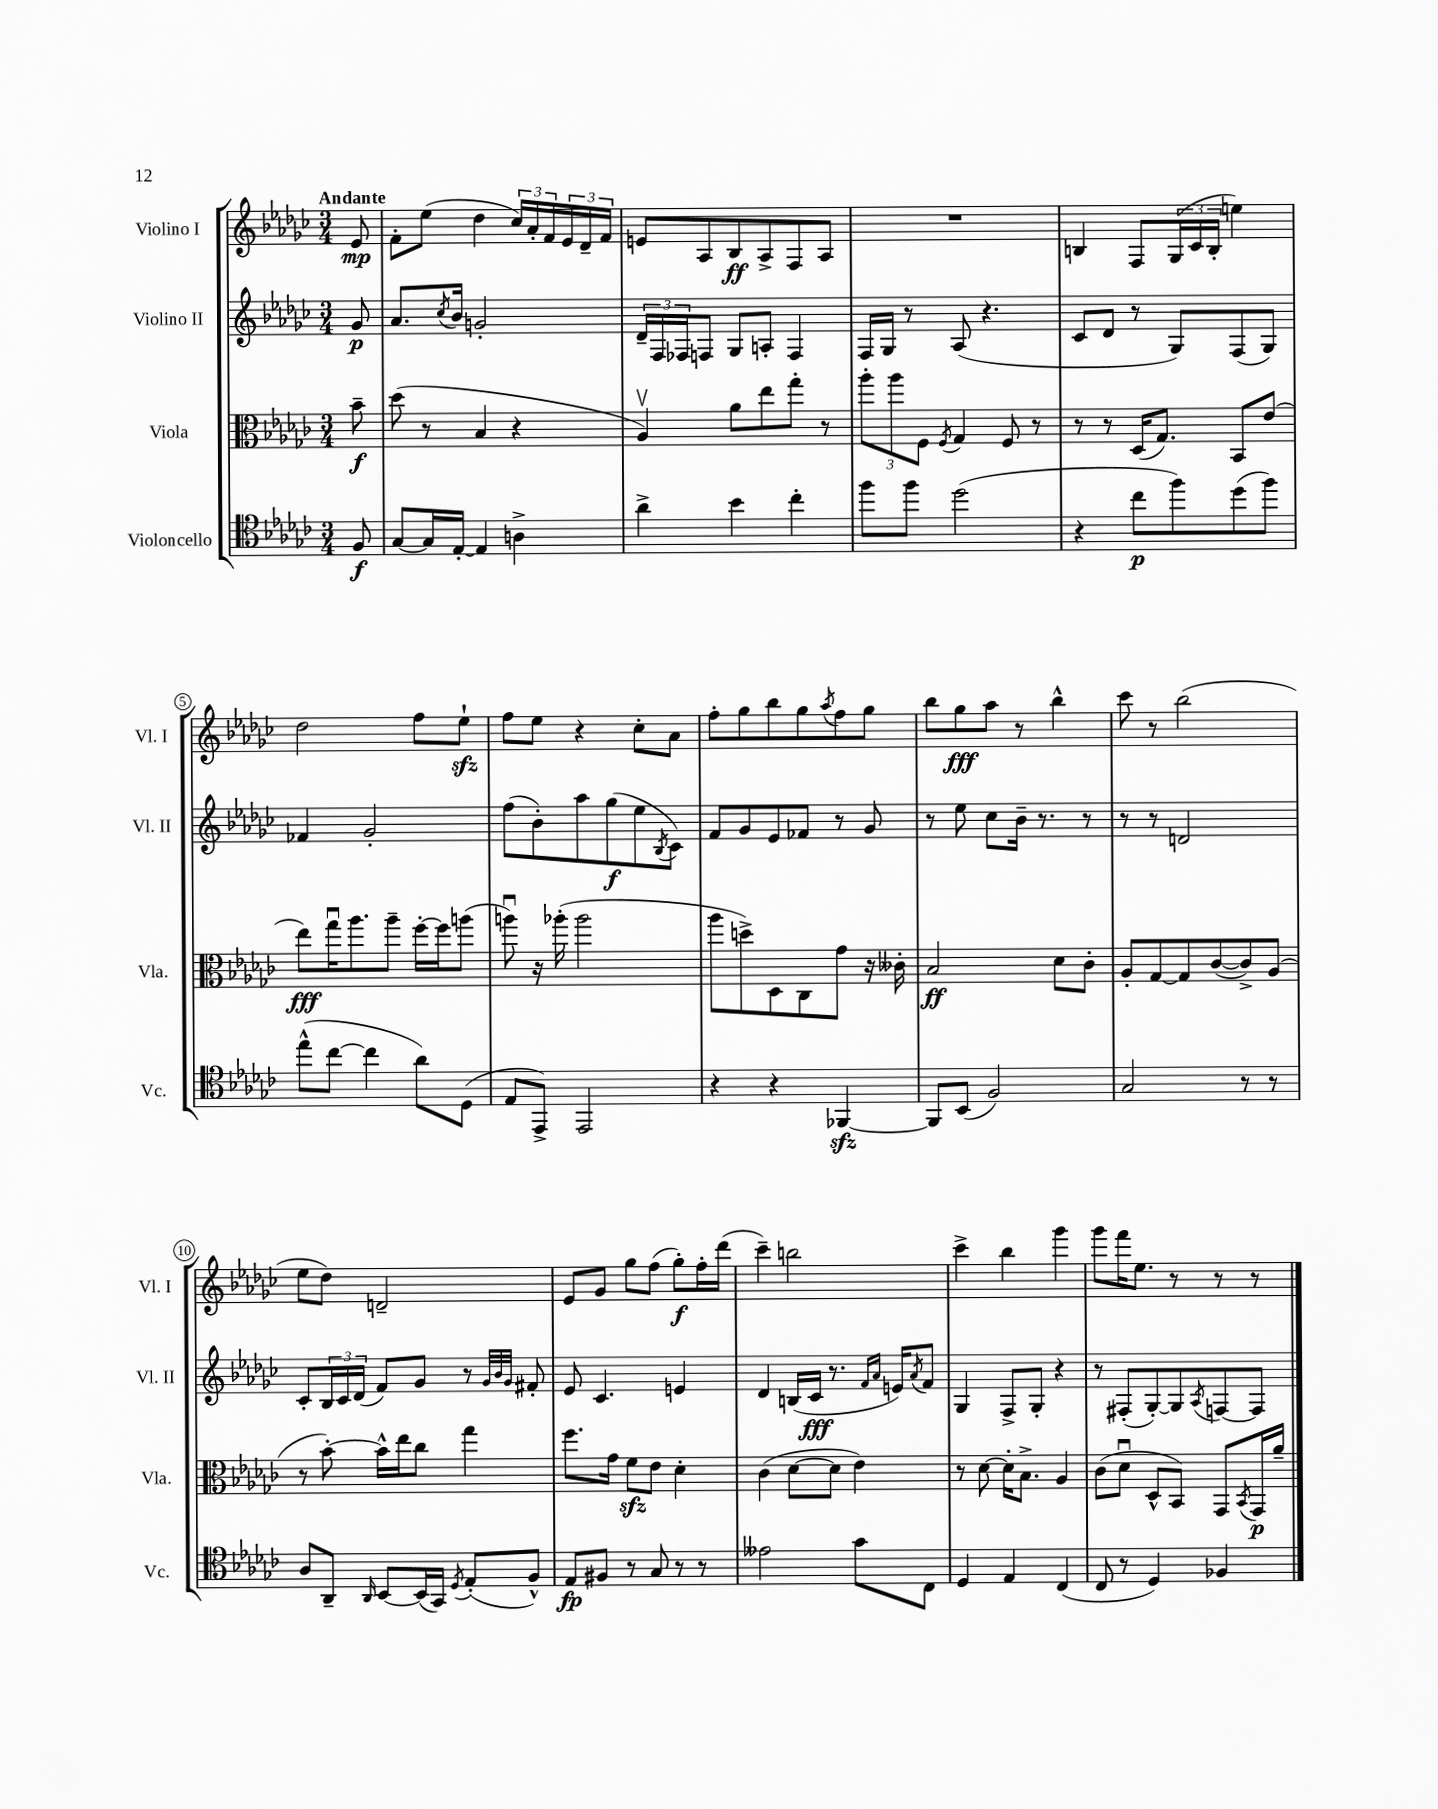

**kern	**kern	**kern	**kern
*staff4	*staff3	*staff2	*staff1
*clefC4	*clefC3	*clefG2	*clefG2
*k[b-e-a-d-g-c-]	*k[b-e-a-d-g-c-]	*k[b-e-a-d-g-c-]	*k[b-e-a-d-g-c-]
*M3/4	*M3/4	*M3/4	*M3/4
8F	8b-~	8g-	8e-
=	=	=	=
[8G-	(8dd-	8.a-	8f'
16G-]	8r	.	(8ee-
.	.	8qcc-	.
[16E-'	.	16b-	.
4E-]	4B-	2g'	4dd-
4A^	4r	.	24cc-)
.	.	.	24a-'
.	.	.	24f
.	.	.	24e-
.	.	.	24d-~
.	.	.	24f
=	=	=	=
4a-^	4A-v)	24d-~	8e
.	.	24F	.
.	.	24F-	.
.	.	8F	8A-
4b-	8a-	8G-	8B-
.	8ee-	8A'	8A-^
4cc-'	8gg-'	4F	8F
.	8r	.	8A-
=	=	=	=
8ff	12aa-'	16F	2.r
.	.	16G-	.
.	12aa-	.	.
8ff	.	8r	.
.	12F	.	.
.	8qF	.	.
(2dd-	4G-	(8A-	.
.	.	4.r	.
.	8F	.	.
.	8r	.	.
=	=	=	=
4r	8r	8c-	4B
.	8r	8d-	.
8cc-	(16D-	8r	8F
.	8.G-)	.	.
8ff)	.	8G-)	(24G-
.	.	.	24c-
.	.	.	24B'
(8dd-	8BB-	(8F	4ee)
8ff)	(8e-	8G-)	.
=	=	=	=
(8ee-^^	8ee-)	4f-	2dd-
[8cc-	16gg-u	.	.
.	8.aa-	.	.
4cc-]	.	2g-'	.
.	8aa-~	.	.
8a-)	[16ff'	.	8ff
.	16ff]	.	.
(8D-	(8aa	.	8ee-`
=	=	=	=
8E-	8aau)	(8ff	8ff
8EE-^)	16r	8b-')	8ee-
.	(16aa-'	.	.
2EE-	2aa-	8aa-	4r
.	.	(8gg-	.
.	.	8ee-	8cc-'
.	.	8qB-	.
.	.	8c-)	8a-
=	=	=	=
4r	8aa-	8f	8ff'
.	8dd^)	8g-	8gg-
4r	8D-	8e-	8bb-
.	8C-	8f-	8gg-
.	.	.	8qaa-
[4FF-	8g-	8r	8ff
.	16r	8g-	8gg-
.	16c--'	.	.
=	=	=	=
8FF-]	2B-	8r	8bb-
(8BB-	.	8ee-	8gg-
2F)	.	8cc-	8aa-
.	.	16b-~	8r
.	.	8.r	.
.	8d-	.	4bb-^^
.	8c-'	8r	.
=	=	=	=
2G-	8A-'	8r	8ccc-
.	[8G-	8r	8r
.	8G-]	2d	(2bb-
.	([8c-	.	.
8r	8c-^])	.	.
8r	(8A-	.	.
=	=	=	=
8A-	8r	8c-'	8ee-
8AA-~	[8b-')	24B-	8dd-)
.	.	24c-	.
.	.	(24d-	.
16qqAA-	.	.	.
[8BB-	16b-^^]	8f)	2d~
.	16ee-	.	.
(16BB-]	8cc-	8g-	.
16GG-)	.	.	.
8qD-	.	.	.
(8E-'	4gg-	8r	.
.	.	32qqg-	.
.	.	32qqb-	.
.	.	32qqg-	.
8F^^)	.	8f#'	.
=	=	=	=
8E-	8.ff	8e-	8e-
8F#	.	4.c-	8g-
.	16g-	.	.
8r	8f	.	8gg-
8G-	8e-	.	(8ff
8r	4d-'	4e	8gg-')
8r	.	.	16ff'
.	.	.	(16ddd-
=	=	=	=
2e--	(4c-	4d-	4ccc-~)
.	[8d-	(16B	2bb
.	.	16c-	.
.	8d-]	8.r	.
8g-	4e-)	.	.
.	.	16qqf	.
.	.	16qqa-	.
.	.	16e)	.
.	.	8qa-	.
8C-	.	8f	.
=	=	=	=
4D-	8r	4G-	4ccc-^
.	[8d-	.	.
4E-	16d-']	8F^	4bb-
.	8.B-^	.	.
.	.	8G-'	.
(4C-	4A-	4r	4ggg-
=	=	=	=
8C-	(8c-	8r	8ggg-
8r	8d-u	(8F#'	16fff
.	.	.	8.ee-
4D-)	8D-^^	[8G-')	.
.	8BB-)	8G-]	8r
.	.	8qA-	.
4F-	8GG-	[8F	8r
.	8qBB-	.	.
.	16GG-	8F]	8r
.	16a-~	.	.
==	==	==	==
*-	*-	*-	*-
